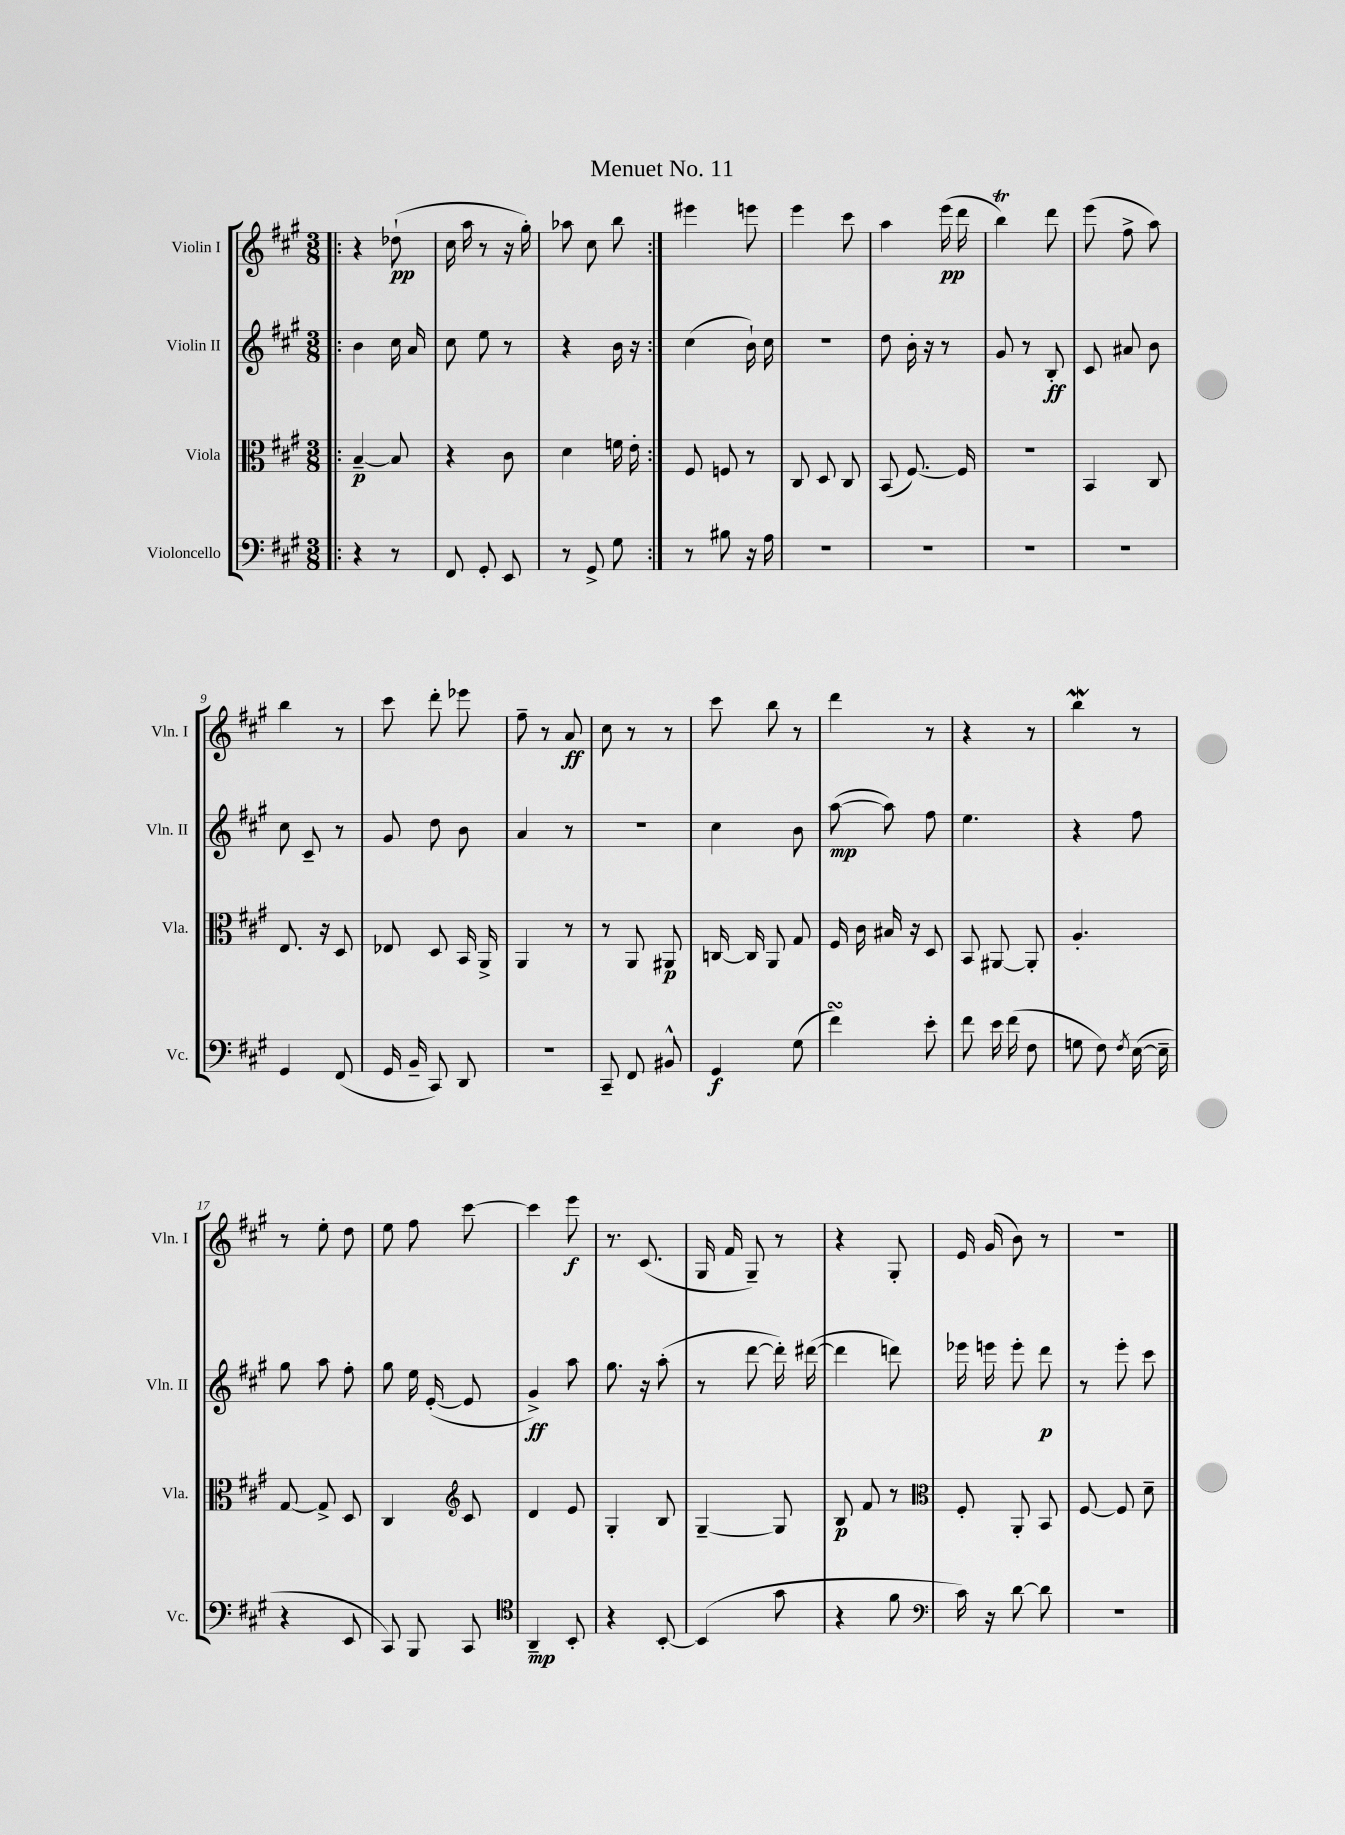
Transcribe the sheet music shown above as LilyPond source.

\header { title = "Menuet No. 11" }
<<
\new StaffGroup <<
\new Staff = "s0" \with { instrumentName = "Violin I" shortInstrumentName = "Vln. I" } {
    \clef treble \key a \major \numericTimeSignature \time 3/8
    \autoBeamOff \repeat volta 2 { \bar ".|:" r4 des''8-!\pp( |
    cis''16 a''16 r8 r16 gis''16-.) |
    aes''8 cis''8 b''8 | }
    eis'''4 e'''8 |
    e'''4 cis'''8 |
    a''4 e'''16\pp( d'''16 |
    b''4\trill) d'''8 |
    e'''8( fis''8-> a''8) |
    b''4 r8 |
    cis'''8 d'''8-. ees'''8 |
    fis''8-- r8 a'8\ff |
    cis''8 r8 r8 |
    cis'''8 b''8 r8 |
    d'''4 r8 |
    r4 r8 |
    b''4\mordent r8 |
    r8 e''8-. d''8 |
    e''8 fis''8 cis'''8~ |
    cis'''4 e'''8\f |
    r8. cis'8.( |
    gis16 fis'16 gis8--) r8 |
    r4 gis8-. |
    e'16 gis'16( b'8) r8 |
    r4. \bar "|." |
}
\new Staff = "s1" \with { instrumentName = "Violin II" shortInstrumentName = "Vln. II" } {
    \clef treble \key a \major \numericTimeSignature \time 3/8
    \autoBeamOff \repeat volta 2 { \bar ".|:" b'4 cis''16 a'16 |
    cis''8 e''8 r8 |
    r4 b'16 r16 | }
    cis''4( b'16-!) cis''16 |
    R4. |
    d''8 b'16-. r16 r8 |
    gis'8 r8 b8-.\ff |
    cis'8 ais'8 b'8 |
    cis''8 cis'8-- r8 |
    gis'8 d''8 b'8 |
    a'4 r8 |
    R4. |
    cis''4 b'8 |
    a''8~\mp( a''8) fis''8 |
    e''4. |
    r4 fis''8 |
    gis''8 a''8 fis''8-. |
    gis''8 e''16 e'16~-.( e'8 |
    gis'4->\ff) a''8 |
    gis''8. r16 a''8-.( |
    r8 d'''8~ d'''16-.) dis'''16~( |
    dis'''4 d'''8) |
    ees'''16 e'''16 e'''8-. d'''8\p |
    r8 e'''8-. cis'''8 \bar "|." |
}
\new Staff = "s2" \with { instrumentName = "Viola" shortInstrumentName = "Vla." } {
    \clef alto \key a \major \numericTimeSignature \time 3/8
    \autoBeamOff \repeat volta 2 { \bar ".|:" b4~--\p b8 |
    r4 cis'8 |
    d'4 f'16 e'16-. | }
    fis8 f8 r8 |
    cis8 d8 cis8 |
    b,8( fis8.~) fis16 |
    R4. |
    b,4 cis8 |
    e8. r16 d8 |
    ees8 d8 b,16 a,16-> |
    a,4 r8 |
    r8 a,8 ais,8\p |
    c16~ c16 a,8 gis8 |
    fis16 cis'16 bis16 r16 d8 |
    b,8 ais,8~ ais,8-. |
    a4.-. |
    gis8~ gis8-> d8 |
    cis4 \clef treble cis'8 |
    d'4 e'8 |
    gis4-. b8 |
    gis4~-- gis8 |
    b8\p fis'8 r8 |
    \clef alto fis8-. a,8-. b,8 |
    fis8~ fis8 d'8-- \bar "|." |
}
\new Staff = "s3" \with { instrumentName = "Violoncello" shortInstrumentName = "Vc." } {
    \clef bass \key a \major \numericTimeSignature \time 3/8
    \autoBeamOff \repeat volta 2 { \bar ".|:" r4 r8 |
    fis,8 gis,8-. e,8 |
    r8 gis,8-> gis8 | }
    r8 bis8 r16 a16 |
    R4. |
    R4. |
    R4. |
    R4. |
    gis,4 fis,8( |
    gis,16 b,16-- cis,8) d,8 |
    R4. |
    cis,8-- fis,8 bis,8-^ |
    gis,4\f gis8( |
    fis'4\turn) e'8-. |
    fis'8 e'16 fis'16( fis8 |
    g8 fis8) \acciaccatura { fis8 } e16~( e16-- |
    r4 e,8 |
    cis,8) b,,8 cis,8 |
    \clef tenor a,4--\mp b,8-. |
    r4 b,8~-. |
    b,4( gis'8 |
    r4 fis'8 |
    \clef bass cis'16) r16 d'8~ d'8 |
    R4. \bar "|." |
}
>>
>>
